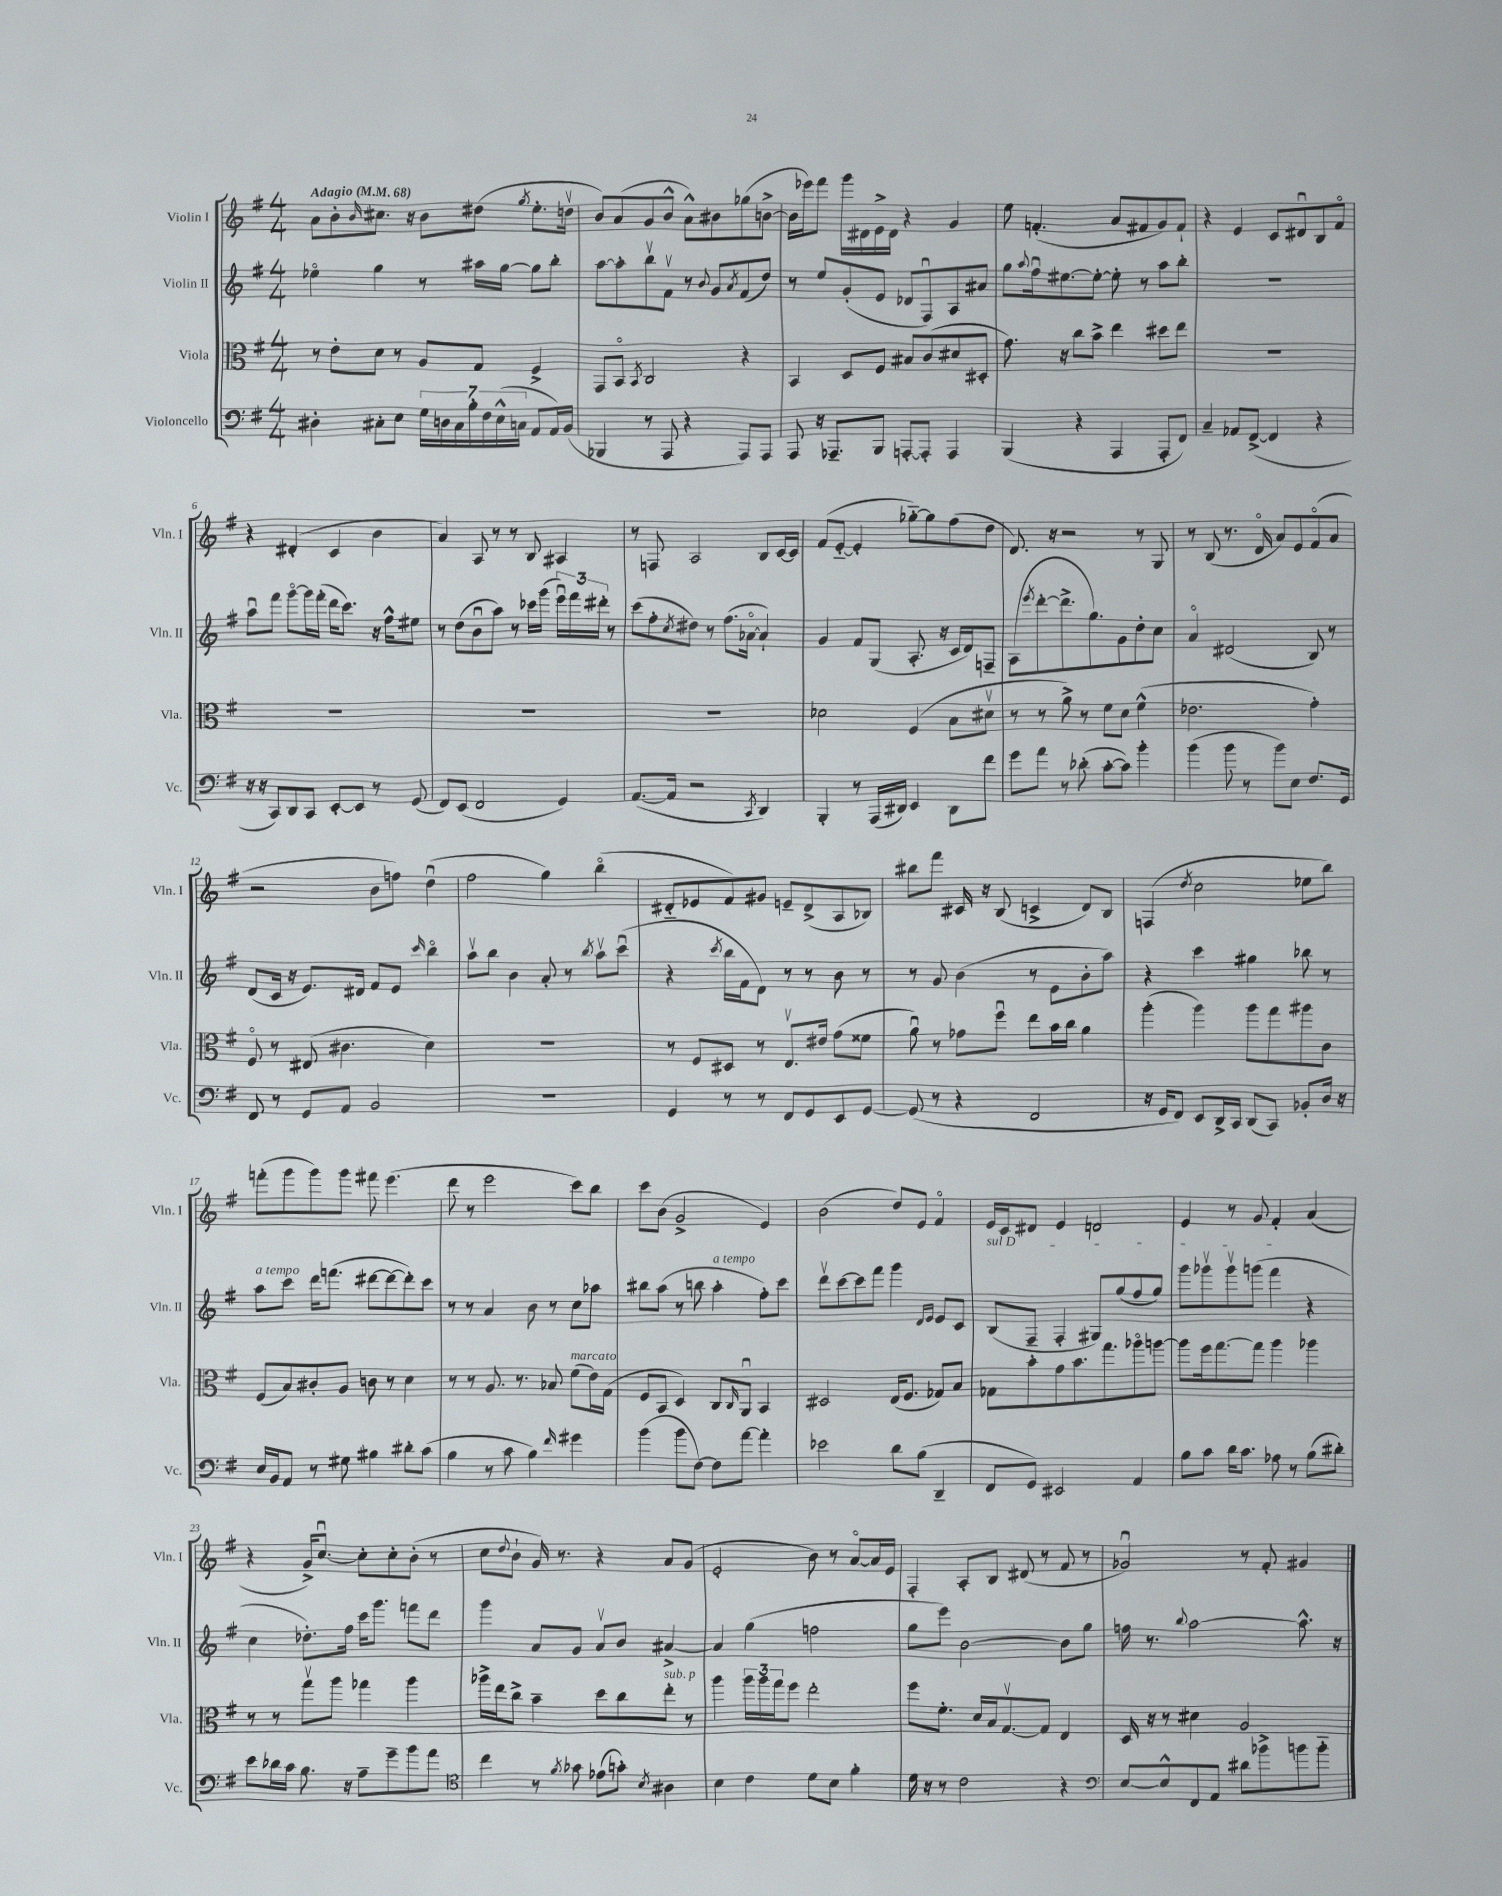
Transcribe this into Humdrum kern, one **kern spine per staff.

**kern	**kern	**kern	**kern
*staff4	*staff3	*staff2	*staff1
*clefF4	*clefC3	*clefG2	*clefG2
*k[f#]	*k[f#]	*k[f#]	*k[f#]
*M4/4	*M4/4	*M4/4	*M4/4
*MM68	*MM68	*MM68	*MM68
4D#'	8r	4ee-o	8a
.	8e'	.	8b'
.	.	.	16qqb
8C#'	8d	4gg	8.cc#
8E	8r	.	.
.	.	.	16r
28G	8A	8r	8b
28D	.	.	.
28C#	.	.	.
28B'	.	.	.
.	8G	16aa#	(8dd#
28F#	.	.	.
(28E^^	.	.	.
.	.	[16gg	.
28C	.	.	.
.	.	.	8qgg
8AA	4F#^	8gg]	8.ee'
16AA)	.	8bb'	.
(16BB	.	.	16ddv
=	=	=	=
4BBB-	8GG	[8aa	8b)
.	8BBo	8aa']	(8a
.	8qBB	.	.
8r	2C	8bbv	8g
8AAA	.	8f#v	8b^^
4r	.	8r	8a^^)
.	.	8qqb	.
.	.	8g	8b#
.	.	8qa	.
8AAA)	4r	(8f#	(8gg-
8AAA	.	8dd)	[8b^
=	=	=	=
8AAA	4BB	8r	16b]
.	.	.	16eee-)
16r	.	8ee	8fff#
8.AAA-~	.	.	.
.	8D	(8g'	16ggg
.	.	.	16d#
8BBB	8F#	8e	16e^
.	.	.	16d#
[8AAA'	8B#	8d-	4r
8AAA']	(8c	8F#u)	.
4AAA	8d#	8A	4g
.	8D#'	8a#	.
=	=	=	=
(4BBB	8.g)	8gg	8ee
.	.	8qqaa	.
.	.	16ff#u	(4.f'
.	16r	[8.ee#	.
4r	8cc	.	.
.	8b^	8ee#'_	.
4AAA	4ee	8ee#']	8a
.	.	8r	8f#
8AAA'	8dd#	8aa	8g)
8FF#)	8ee	8bb'	8f#`
=	=	=	=
4C~	1r	1r	4r
8AA-	.	.	4e
([8FF#^	.	.	.
4FF#]	.	.	8c
.	.	.	8d#u
4r	.	.	8B
.	.	.	8f#o
=	=	=	=
16r	1r	8aau	4r
16r	.	.	.
8CC)	.	8fff#	.
8DD	.	[8gggo	(4d#'
8CC	.	16ggg]	.
.	.	(16fff#'	.
[8EE'	.	16ddd	4c
.	.	8.ccc)	.
8EE]	.	.	.
8r	.	16r	4b
.	.	16ff#^^	.
(8GG	.	8ee#	.
=	=	=	=
8FF#)	1r	8r	4a)
(8EE	.	(8dd	.
2FF#	.	8bu	8A
.	.	8aa)	8r
.	.	8r	8r
.	.	16ccc-	8B
.	.	(16ggg	.
4GG)	.	24eeeu)	4A#
.	.	24fff#	.
.	.	24ddd#'	.
.	.	8r	.
=	=	=	=
([8.AA	1r	(8ccc	8r
.	.	8ff#'	8F
16AA]	.	.	.
.	.	8qcc	.
2r	.	8dd#)	2A
.	.	8r	.
.	.	(8.ff#	.
.	.	[16a-o	.
8qCC	.	.	.
4DD)	.	4a-`])	8B
.	.	.	[16c
.	.	.	16c]
=	=	=	=
4BBB'	2d-	4g	(8f#
.	.	.	[8e'~
8r	.	8f#	4e']
(16AAA	.	(8G	.
16DD#)	.	.	.
4EE	(4F#	8.A'	[8gg-'~)
.	.	.	8gg-]
.	.	16r	.
8DD#	8B	16c	(8ff#
.	.	16d)	.
8f#	8d#v	8F~	8dd
=	=	=	=
8g	8r	(8A	8.d)
.	.	8qeee	.
8a	8r	[8ddd'	.
.	.	.	16r
8r	8a^)	8.ddd^]	2r
(8d-'	8r	.	.
.	.	8.gg)	.
[8c'	8f#	.	.
8c])	8d	8g	.
4b'	(4f#^^	8dd'	8r
.	.	8cc	8G
=	=	=	=
(4b	2.e-	4ao	8r
.	.	.	(8B
8b	.	(2d#	8.r
8r	.	.	.
.	.	.	16do
8b)	.	.	8a)
8E	.	.	8e
8.F#	4g')	8B)	(8f#o
.	.	8r	8a
16GG	.	.	.
=	=	=	=
8FF#	8F#o	(8d	2r
8r	8r	16c	.
.	.	16r	.
8GG	(8E#	8.e)	.
8AA	4.c#	.	.
.	.	16d#	.
2BB	.	8f#	8b
.	.	8e	8ff)
.	.	16qqccc	.
.	4d)	4bbo	(4ddu
=	=	=	=
1r	1r	8aav	2ff#
.	.	8bb	.
.	.	4b	.
.	.	8a'	4gg)
.	.	8r	.
.	.	8qbb	.
.	.	8aav	(4bbo
.	.	(8cccu	.
=	=	=	=
4GG	8r	4r	8d#'~
.	8F#	.	8e-
.	.	8qccc	.
8r	8D#	16bb	8f#)
.	.	16f#	.
8r	8r	8d)	8g#
8FF#	8.Ev	8r	8e~
8GG	.	8r	(8d#^
.	16e#	.	.
8EE	(8g	8b	8A
[8GG	8f##	8r	8B-)
=	=	=	=
(8GG]	8au)	8r	8bb#
8r	8r	8g	8fff#
4r	8g-	(4b	16c#
.	.	.	16r
.	8ff#u	.	(8B
2FF#	8ee	8r	4c^
.	16b	8e	.
.	16cc	.	.
.	4a	8b'	8d)
.	.	8aa)	8B
=	=	=	=
16r	(4aa'	4r	(4F
16GG	.	.	.
8FF#)	.	.	.
.	.	.	8qdd
8EE	4aa)	4ccc	2cc
16DD^	.	.	.
16CC	.	.	.
(8DD	8aa	4gg#	.
8CC)	8gg	.	.
8BB-'	8aa#	8bb-	8ee-
16D	8c	8r	8bb)
16r	.	.	.
=	=	=	=
16E	(8F#	8aa	(8fff'
16BB	.	.	.
8AA	8B)	8ccc	8ggg
8r	8c#'	16ddd	8ggg)
.	.	(8.fff	.
8G#	8A	.	8ggg
4B#	8c	[8ddd#	8fff#
.	8r	8ddd#_	(4.eee
8d#'	4d	8ddd#'])	.
(8c	.	8ccc	.
=	=	=	=
4B	8r	8r	8ddd
.	8r	8r	8r
8r	8.A	4a	2eee
8c	.	.	.
.	8.r	.	.
4B)	.	8b	.
.	8B-	8r	.
16qqf#	.	.	.
4g#	(8f#	8cc	8ccc)
.	16e)	8aa-	8bb
.	(16G	.	.
=	=	=	=
(4b	8F#	8bb#	8ccc
.	8BB	(8aa	(8b
8b	4D)	8r	2g^
[8F#)	.	8bb	.
8F#]	8C	4aa'	.
.	16qqC	.	.
[8a	8AAu	.	.
4a']	4BB	8ff#')	4e)
.	.	8ccc	.
=	=	=	=
2e-	2D#	8dddv	(2b
.	.	[8ccc	.
.	.	8ccc]	.
.	.	8fff#	.
8d	(16E	4ggg	8dd)
.	8.F#	.	.
(8B	.	.	8e
.	.	16qqd	.
.	.	16qqe	.
4DD~	8G-)	8e	4f#o
.	8B	8c	.
=	=	=	=
8FF#	8G-	(8B	16e
.	.	.	16c
8GG)	8b'	8F#~	8d#
2EE#	8g	4F#'	4e
.	8.b	.	.
.	.	8G#)	2d
.	8.gg	.	.
.	.	(8gg	.
4AA	8aa-o	8ff#	.
.	[8aa	8gg)	.
=	=	=	=
8B	8aa]	8ggg	4e
8c	16ff#	8ggg-v	.
.	[8.gg	.	.
16d	.	8ggg-v	8r
8.c	.	.	.
.	8gg]	(8ggg	8g
8A-	4aa	4fff#	4f#'
8r	.	.	.
(8B	4aa-	4r	(4a
8d#')	.	.	.
=	=	=	=
8e	8r	4cc	4r
16d-	8r	.	.
16c	.	.	.
8.B	8ggv	8.dd-')	16g^)
.	.	.	[8.ccu
.	8aa	.	.
16r	.	16ff#	.
8A~	4gg-	16ccc	8cc']
.	.	8.ggg	.
8g~	.	.	8cc'
8b	4aa	8fff	(8b'
8a	.	8ddd	8r
=	=	=	=
*clefC4	*	*	*
4cc	16aa-^	4ggg	8cc
.	16ee	.	.
.	.	.	8qqdd
.	8cc^	.	8b`
8r	4b~	8a	16g)
.	.	.	8.r
8qf#	.	.	.
8g-	.	8g	.
(8e-	8dd	8av	4r
8g')	8cc	8b	.
8qB	.	.	.
4A#	8ee'	[4a#^	8a
.	8r	.	(8g
=	=	=	=
4B	4aa	4a#]	2e'
4c	24aa	(4gg	.
.	24aa	.	.
.	24gg	.	.
.	8ff#	.	.
8d	2ee'	2ff	8b)
8B	.	.	8r
4f#'	.	.	[8ao
.	.	.	16a]
.	.	.	16e
=	=	=	=
16d	8ff#	8gg	4F#'
16r	.	.	.
8r	8.f#'	8eee)	.
2c	.	[2b	8A'
.	16d	.	.
.	16B	.	8B
.	[8.Gv	.	.
.	.	.	(8d#
.	8G]	.	8r
4r	4E	8b]	8f#
.	.	8gg	8r
=	=	=	=
*clefF4	*	*	*
[8E	16D	16ff	2g-u)
.	16r	8.r	.
8E^^]	8r	.	.
.	.	8qqbb	.
8FF#	4d#	[2aa	.
8AA	.	.	.
8d#	2A	.	8r
8b-^	.	.	8f#'
8b	.	8.aa^^]	4g#
8b'~	.	.	.
.	.	16r	.
==	==	==	==
*-	*-	*-	*-
